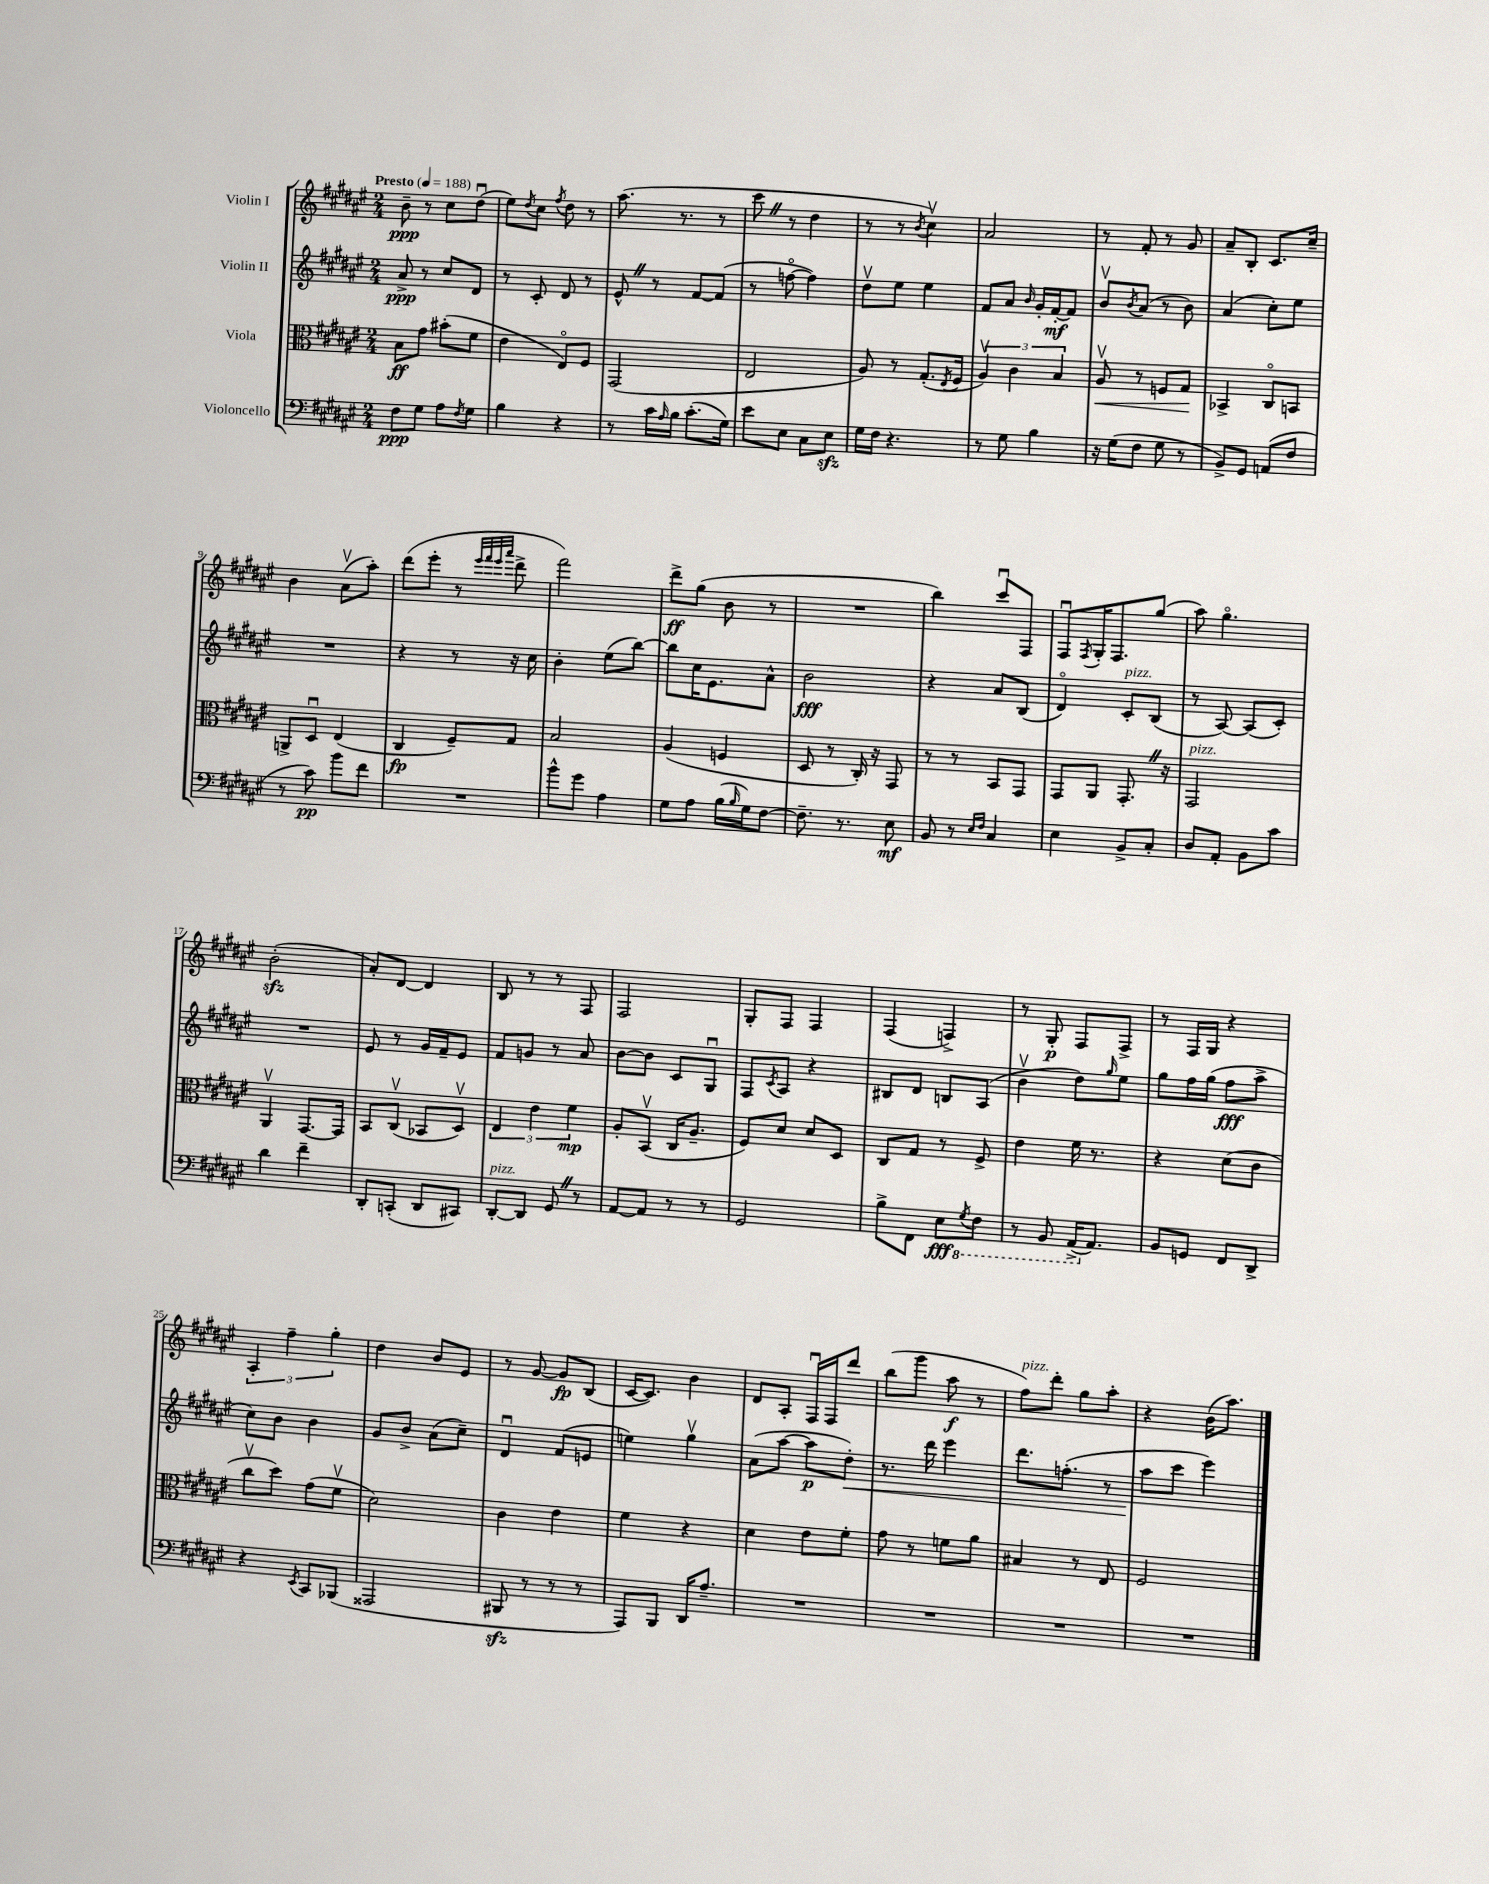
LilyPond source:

<<
\new StaffGroup <<
\new Staff = "s0" \with { instrumentName = "Violin I" } {
    \clef treble \key fis \major \numericTimeSignature \time 2/4 \tempo "Presto" 4 = 188
    b'8--\ppp r8 cis''8 dis''8\downbow( |
    eis''8) \acciaccatura { dis''8 } cis''8 \acciaccatura { fis''8 } dis''8 r8 |
    ais''8.( r8. r8 |
    cis'''8 \once \override BreathingSign.text = \markup { \musicglyph "scripts.caesura.straight" } \breathe r8 dis''4 |
    r8 r8 \acciaccatura { b'8 } cis''4\upbow) |
    ais'2 |
    r8 fis'8-. r8 gis'8 |
    ais'8-- b8-. cis'8. cis''16-- |
    b'4 ais'8\upbow( ais''8-.) |
    dis'''8( eis'''8-. r8 \grace { eis'''32 fis'''32 eis'''32 ais'''32 } dis'''8-> |
    fis'''2) |
    dis'''8->\ff gis''8( b'8 r8 |
    R2 |
    b''4) cis'''8\downbow fis8 |
    fis8\downbow \acciaccatura { fis8 } gis16-. fis8. gis''8( |
    ais''8) gis''4.\flageolet |
    b'2-.\sfz( |
    ais'8-.) dis'8~ dis'4 |
    b8 r8 r8 fis8 |
    fis2 |
    gis8-. fis8 fis4 |
    fis4( f4->) |
    r8 gis8-.\p fis8 fis8-> |
    r8 fis16 gis16 r4 |
    \tuplet 3/2 { ais4-. fis''4-- gis''4-. } |
    dis''4 b'8 eis'8 |
    r8 gis'8~ gis'8\fp b8( |
    cis'16~ cis'8.) b'4 |
    dis'8 ais8-. fis16\downbow fis16 dis'''8 |
    b''8( gis'''8 ais''8\f r8 |
    fis''8^\markup { \italic "pizz." }) dis'''8-. gis''8 ais''8-. |
    r4 b'16( ais''8.) \bar "|." |
}
\new Staff = "s1" \with { instrumentName = "Violin II" } {
    \clef treble \key fis \major \numericTimeSignature \time 2/4
    ais'8->\ppp r8 cis''8 dis'8 |
    r8 cis'8-. dis'8 r8 |
    eis'8-^ \once \override BreathingSign.text = \markup { \musicglyph "scripts.caesura.straight" } \breathe r8 fis'8~ fis'8( |
    r8 f''8~\flageolet f''4) |
    dis''8\upbow eis''8 eis''4 |
    fis'8 ais'8 \grace { b'16 } gis'16-. fis'16~-.\mf fis'8 |
    b'8\upbow \acciaccatura { b'8 } ais'8( r8 b'8) |
    ais'4( cis''8-.) eis''8 |
    R2 |
    r4 r8 r16 cis''16 |
    b'4-. eis''8( b''8~) |
    b''8 cis''16 eis'8. ais'8-^ |
    b'2\fff |
    r4 ais'8 b8( |
    dis'4\flageolet) cis'8-.^\markup { \italic "pizz." } b8( |
    r8 ais8~) ais8( cis'8-.) |
    R2 |
    eis'8 r8 gis'16 fis'16-- eis'8 |
    fis'8 g'8 r8 ais'8 |
    b'8~ b'8 cis'8 gis8\downbow |
    fis8 \acciaccatura { cis'8 } ais8 r4 |
    bis8 dis'8 b8 ais8( |
    b'4\upbow dis''8) \grace { gis''16 } eis''8 |
    gis''8 fis''16 gis''16( fis''8\fff ais''8-> |
    cis''8) b'8 b'4 |
    gis'8 b'8-> ais'8( cis''8--) |
    dis'4\downbow fis'8( e'8 |
    e''4) gis''4\upbow |
    ais'8( ais''8~ ais''8\p dis''8-.\<) |
    r8. dis'''16 eis'''4 |
    dis'''8. f''8.-.( r8 |
    ais''8\! cis'''8 eis'''4) \bar "|." |
}
\new Staff = "s2" \with { instrumentName = "Viola" } {
    \clef alto \key fis \major \numericTimeSignature \time 2/4
    b8\ff gis'8 bis'8-.( fis'8 |
    eis'4 eis8\flageolet) fis8 |
    gis,2( |
    eis2 |
    ais8) r8 gis8.-.( \acciaccatura { eis8 } fis16 |
    \tuplet 3/2 { ais4\upbow) cis'4 b4 } |
    ais8\upbow\< r8 f8 gis8\! |
    bes,4-> cis8\flageolet b,8 |
    a,8-> dis8\downbow eis4( |
    cis4\fp fis8--) gis8 |
    b2 |
    ais4( f4 |
    dis8 r8 cis16-.) r16 gis,8 |
    r8 r8 b,8 gis,8 |
    gis,8 ais,8 gis,8.-. \once \override BreathingSign.text = \markup { \musicglyph "scripts.caesura.straight" } \breathe r16 |
    gis,2^\markup { \italic "pizz." } |
    ais,4\upbow gis,8.~ gis,16 |
    b,8 cis8\upbow( bes,8 dis8\upbow) |
    \tuplet 3/2 { eis4 eis'4 fis'4\mp } |
    ais8-. b,8\upbow( cis16 ais8.-- |
    fis8) dis'8 dis'8 dis8 |
    cis8 gis8 r8 fis8-> |
    eis'4 fis'16 r8. |
    r4 dis'8( cis'8 |
    cis''8\upbow dis''8) gis'8( fis'8\upbow |
    dis'2) |
    cis'4 eis'4 |
    fis'4 r4 |
    dis'4 eis'8 fis'8-. |
    gis'8 r8 f'8 ais'8 |
    bis4 r8 eis8 |
    fis2 \bar "|." |
}
\new Staff = "s3" \with { instrumentName = "Violoncello" } {
    \clef bass \key fis \major \numericTimeSignature \time 2/4
    fis8\ppp gis8 ais8 \acciaccatura { fis8 } gis8 |
    b4 r4 |
    r8 cis'16 \grace { ais16 } b16 cis'8.-.( gis16) |
    eis'8 eis8 cis8 eis8\sfz |
    gis16 fis16 r4. |
    r8 gis8 b4 |
    r16 gis16( fis8 gis8 r8 |
    b,8->) gis,8 a,8( fis8 |
    r8 cis'8\pp) b'8 fis'8 |
    R2 |
    b'8-^ gis'8 ais4 |
    gis8 ais8 b16( \grace { b16 } gis16) fis8~ |
    fis8.-- r8. eis8\mf |
    b,8 r8 \grace { eis16 fis16 } cis4 |
    eis4 b,8-> cis8-. |
    dis8 ais,8-. b,8 cis'8 |
    dis'4 fis'4-- |
    dis,8-. c,8-.( dis,8 cis,8) |
    dis,8~-.^\markup { \italic "pizz." } dis,8 gis,8 \once \override BreathingSign.text = \markup { \musicglyph "scripts.caesura.straight" } \breathe r8 |
    ais,8~ ais,8 r8 r8 |
    gis,2 |
    b8-> fis,8 eis8\fff \ottava #-1 \acciaccatura { gis,8 } fis,8 |
    r8 b,,8 ais,,16->( \ottava #0 ais,8.) |
    b,8 g,8 fis,8 dis,8-> |
    r4 \acciaccatura { eis,8 } cis,8 bes,,8( |
    aisis,,2 |
    bis,,8\sfz r8 r8 r8 |
    ais,,8) b,,8 dis,16 ais8.-- |
    R2 |
    R2 |
    R2 |
    R2 \bar "|." |
}
>>
>>
